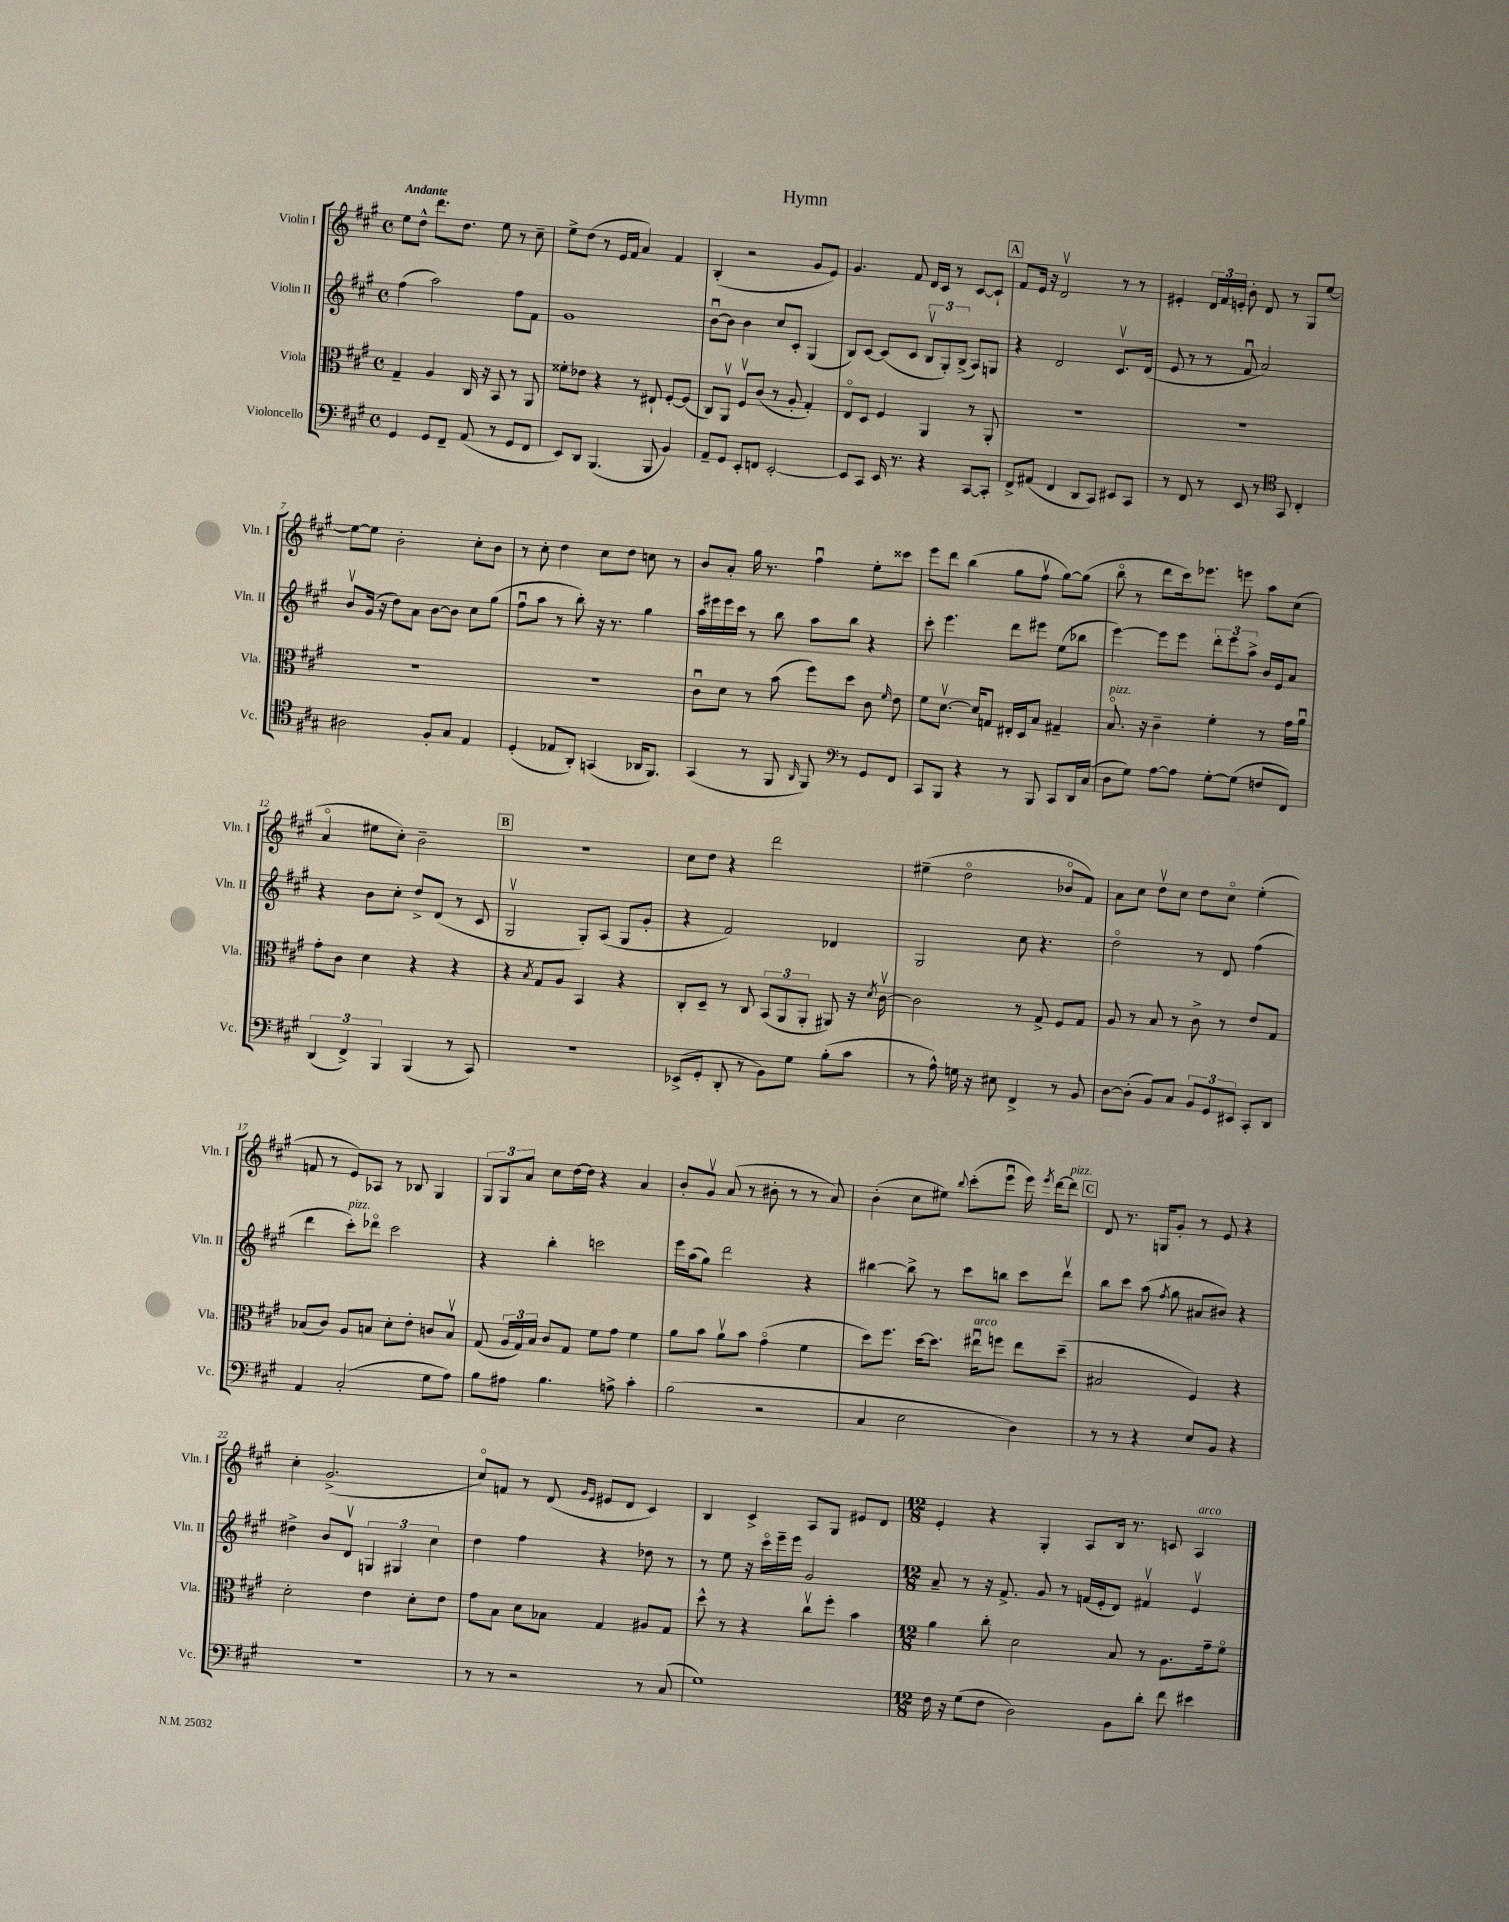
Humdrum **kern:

**kern	**kern	**kern	**kern
*part4	*part3	*part2	*part1
*staff4	*staff3	*staff2	*staff1
*I"Violoncello	*I"Viola	*I"Violin II	*I"Violin I
*I'Vc.	*I'Vla.	*I'Vln. II	*I'Vln. I
*clefF4	*clefC3	*clefG2	*clefG2
*k[f#c#g#]	*k[f#c#g#]	*k[f#c#g#]	*k[f#c#g#]
*M4/4	*M4/4	*M4/4	*M4/4
*met(c)	*met(c)	*met(c)	*met(c)
=1	=1	=1	=1
!	!	!	!LO:TX:a:B:t=Andante
4GG#/	4G#~/	(4ff#\	8ee\L
.	.	.	8dd^^\J
8GG#/L	4A/	2aa\)	8.ddd\L
8FF#~/J	.	.	.
.	.	.	8.dd\J
(8AA/	16C#/	.	.
.	16r	.	.
8r	8BB/	.	8ee\
8GG#/L	8r	8ff#\L	8r
8FF#/J	8AA/	8f#\J	8cc#~\
=2	=2	=2	=2
8EE/L)	8f##X'\L	1g#	8ee^\L
8DD/J	8e-X\J	.	(8dd\J
(4.BBB/	4r	.	8r
.	.	.	16e/LL
.	.	.	16f#/JJ
.	8r	.	4a/)
8BBB/	8E#X`/	.	.
4BB/)	[8F#'/L	.	4f#/
.	(8F#/J]	.	.
=3	=3	=3	=3
8AA~/L	8C#/L)	[8bu\L	(4B'/
8GG#/J	8AAv/J	8b\J]	.
8EE'/L	8F#v/L	4b\	2r
8FFn/J	(8c#/J	.	.
[2EE'/	8r	8cc#/L	.
.	8A'/	8c#'/J	.
.	4G#'/)	(4G#/	8g#/L
.	.	.	8e/J)
=4	=4	=4	=4
8EE/L]	8E/L	8B/L)	4.g#/
8CC#/J	8D/J	[8c#/J	.
16EE/	4F#/	(8c#/L]	.
8.r	.	.	.
.	.	8c#/J	8f#/
4r	4AA/	12Bv/L	16d/LL
.	.	.	16c#/JJ
.	.	12G#'/)	.
.	.	.	8r
.	.	(12B^/J	.
[8CC#/L	8r	8A/L)	[8c#/L
8CC#'/J]	8AA'/	8Gn/J	8c#`/J]
!!LO:REH:place=s1:t=A
=5	=5	=5	=5
8FF#^/L	1r	4r	8f#/L
(8AA#X/J	.	.	16e/Jk
.	.	.	16r
4FF#/	.	2d/	2dv/
8DD/L	.	.	.
8CC#/J)	.	.	.
8EE#X/L	.	8.c#v/L	8r
8CC#/J	.	.	8r
.	.	(16d/Jk	.
=6	=6	=6	=6
8r	1r	8e/	4e#X'/
8FF#/	.	8r	.
8r	.	8r	24d/LL
.	.	.	24f#/
.	.	.	24en'/JJ
8EE/	.	8f#u/	8b'\
8r	.	2a/)	8d/
8GG#/	.	.	8r
4C#'/	.	.	8G#/L
.	.	.	[8ee/J
!!LO:LB:g=z
=7	=7	=7	=7
*clefC4	*	*	*
2A#X\	1r	8bv/L	8ee\L_
.	.	(16g#/Jk	8ee\J]
.	.	16r	.
.	.	8dd\L)	2b'\
.	.	8a\J	.
8F#'/L	.	[8b\L	.
8G#/J	.	8b\J]	.
4E/	.	8cc#\L	8cc#'\L
.	.	(8gg#\J	8b\J
=8	=8	=8	=8
(4D'/	1r	8ff#u\L	8r
.	.	8aa\J	8cc#'\
8E-X/L	.	8r	4dd\
8AA'/J)	.	8bb'\)	.
(4GGn/	.	16r	8cc#\L
.	.	8.r	.
.	.	.	8dd\J
16AA-X/KL	.	4gg#\	8ccn\
8.FF#/J)	.	.	.
.	.	.	8r
=9	=9	=9	=9
(4GG#/	8c#u\L	16aa\LL	8b/L
.	.	16eee#X\	.
.	8d\J	16eee#\	8a'/J
.	.	16ccc#\JJ	.
8r	8r	8r	16gg#\
.	.	.	8.r
8FF#/	(8b\	8bb\	.
16qqAA/	.	.	.
8FF#/)	8ff#\L)	8aa\L	4ff#u\
8r	8dd\J	8bb\J	.
8GG#/L	8c#\	4r	8ee'\L
.	16qqf#/	.	.
8FF#/J	8e\	.	8ccc##X\J
=10	=10	=10	=10
*clefF4	*	*	*
8CC#/L	8f#\L	8ccc#'\	8eee\L
8BBB/J	[8.dv\J	4.eee\	8ddd\J
4r	.	.	(4bb\
.	16d/KL]	.	.
.	8Gn/J	.	.
8r	16E#X'/LL	8ddd\L	8gg#\L
.	16D/J	.	.
8BBB/	8B/J	8eee#X\J	8ff#v\J
8CC#/L	4G#X~/	(8ee\L	[8gg#\L)
16DD/L	.	8bb-X\J	(8gg#\J]
(16C#/JJ	.	.	.
=11	=11	=11	=11
!	!LO:TX:a:i:t=pizz.	!	!
8D\L	8.B/	[4eee\)	8bb\
8G#\J)	.	.	8r
.	16r	.	.
[8A\L	4c#~\	8eee\L]	8ddd\L
8A\J]	.	8eee\J	16ccc#\k)
.	.	.	8.eee-X\J
[8G#'\L	4f#'\	12ddd'\L	.
.	.	12eee\	.
(8G#\J]	.	.	8eeen\
.	.	12aa^\J	.
8Fn/L	8r	16b/LL	8aa\L
.	.	16e/J	.
8FF#/J)	16g#\LL	8a/J	(8cc#\J
.	16au\JJ	.	.
!!LO:LB:g=z
=12	=12	=12	=12
(6DD/	8g#'\L	4r	4a/
.	8c#\J	.	.
6FF#^/)	.	.	.
.	4d\	8b\L	8ee#X\L
6BBB/	.	.	.
.	.	8cc#'\J	8cc#'\J)
(4BBB/	4r	8dd^/L	2b~\
.	.	(8d/J	.
8r	4r	8r	.
8CC#/)	.	8c#/	.
!!LO:REH:place=s1:t=B
=13	=13	=13	=13
1r	4r	2G#v/	1r
.	8qB/	.	.
.	8G#/L	.	.
.	8A/J	.	.
.	4BB/	8G#'/L)	.
.	.	(8A/J	.
.	4r	8G#/L	.
.	.	8g#'/J	.
=14	=14	=14	=14
(8EE-X^/L	8C#'/L	4r	8cc#\L
8GG#'/J	8D~/J	.	8dd\J
8DD'/	8r	2f#/)	4r
8r	8C#/	.	.
8BB\L)	(12BB/L	.	2ddd\
.	12AA/	.	.
8G#\J	.	.	.
.	12AA'/J	.	.
(8B'\L	8AA#X/)	4d-X/	.
8c#\J	16r	.	.
.	8qd/	.	.
.	[16c#v\	.	.
=15	=15	=15	=15
8r	2c#\]	2G#/	(4ee#X~\
8A^^\)	.	.	.
16Gn\	.	.	2dd\
16r	.	.	.
8E#X\	.	.	.
4FF#^/	8r	8cc#\	.
.	8G#^/	4.r	.
8r	8F#/L	.	8b-X/L
8BB/	8G#/J	.	8f#/J)
=16	=16	=16	=16
[8D\L	8A/	2dd\	8a\L
(8D'\J]	8r	.	8cc#\J
8BB/L)	8B/	.	8ddv\L
8C#/J	8r	.	8cc#\J
12BB/L	8c#^\	8r	8dd\L
12GG#/	.	.	.
.	8r	8d/	8cc#\J
12EE#X/J	.	.	.
8CC#'/L	8e/L	(4ff#\	(4ee'\
8DD/J	8G#/J	.	.
!!LO:LB:g=z
=17	=17	=17	=17
4AA/	(8B-X/L	4ddd\	8fn/
.	8c#/J)	.	8r
!	!	!LO:TX:a:i:t=pizz.	!
(2C#'/	8A/L	8ccc#'\L)	8e/L)
.	8Bn/J	8ddd-X\J	8A-X/J
.	8d'\L	2ccc#\	8r
.	8e'\J	.	8B-X/
8G#\L	8cn/L	.	4G#/
8A\J)	8Bv/J	.	.
=18	=18	=18	=18
8B\L	(8G#/	4r	12G#/L
.	.	.	12G#/
8A#X\J	24A/LL	.	.
.	24G#/)	.	12a/J
.	24B/JJ	.	.
4.B\	8c#/L	4bb'\	8cc#\L
.	8G#/J	.	[16dd\L
.	.	.	16dd\JJ]
.	8f#\L	2cccn\	4r
8An^\	8g#\J	.	.
4c#'\	4f#\	.	4a/
=19	=19	=19	=19
(2B\	8a\L	16eee\LL	8b'/L
.	.	(16aa\J	.
.	8b\J	8gg#\J)	8g#v/J
.	8av\L	2ddd\	(8a/
.	8b\J	.	8r
2r	(4g#\	.	8b#X'\
.	.	.	8r
.	4f#\	4r	8r
.	.	.	8a/)
=20	=20	=20	=20
4C#/	8dd\L)	[4bb#X\	(4b'\
.	8.ff#\J	.	.
2E\	.	8bb#^\]	8cc#\L
.	[16dd\KL	.	.
.	8.dd\J]	8r	8ee#X\J)
.	.	.	8qqbb/
.	.	8ccc#\L	(8ccc#'\L
!	!LO:TX:a:i:t=arco	!	!
.	16ee#Xu\KL	.	.
.	8ffn\J	8bbn\J	8eeeu\J
4D\)	8ee#\L	8ccc#\L	16eee\)
.	.	.	8qeee/
.	.	.	[16ddd\KL
!	!	!	!LO:TX:a:i:t=pizz.
.	(8dd~\J	8dddv\J	8ddd\J]
!!LO:REH:place=s1:t=C
=21	=21	=21	=21
8r	2B#X/	8bb\L	8d/
8r	.	8ccc#\J	8.r
4r	.	(8aa\	.
.	.	.	16Gn/KL
.	.	8qff#/	.
.	.	8gg#\	8g#'/J
8E/L	4F#/)	8a#X/L	8r
8BB/J	.	8b#X/J)	8e/
4r	4r	4r	4r
!!LO:LB:g=z
=22	=22	=22	=22
1r	2d'\	4dd#X^\	4cc#'\
.	.	8b/L	(2.g#^/
.	.	8dv/J	.
.	4e\	6Gn/	.
.	.	6G#X/	.
.	8d'\L	.	.
.	.	6cc#\	.
.	8e\J	.	.
=23	=23	=23	=23
8r	8g#\L	4dd\	8cc#/L)
8r	8B\J	.	8fn/J
2r	8d\L	4ff#\	8r
.	8B-X\J	.	(8d/
.	.	.	16qqg#/LL
.	.	.	16qqe/JJ
.	4G#/	4r	8e#X/L
.	.	.	8d/J
8r	8A#X/L	8dd-X\	4c#/)
(8C#/	8G#/J	8r	.
=24	=24	=24	=24
1G#)	8dd^^\	8r	4B/
.	8r	8ee\	.
.	4r	16r	4c#^/
.	.	16ccc#\LL	.
.	.	16eee~\	.
.	.	16eee\JJ	.
.	8cc#v\L	2g#/	8A/L
.	8ff#'\J	.	8G#/J
.	4b\	.	8e#X/L
.	.	.	8d/J
=25	=25	=25	=25
*M12/8	*M12/8	*M12/8	*M12/8
16F#\	4a\	8a~/	4e'/
16r	.	.	.
(8G#\L	.	8r	.
8F#\J	8cc#'\	16r	4r
.	.	8.f#^/	.
2D\)	2d\	.	.
.	.	8g#/	4G#'/
.	.	8r	.
.	.	(16fn/LL	8A/L
.	.	16e'/J	.
8BB\L	8B/	8d/J)	16B/Jk
.	.	.	8.r
8d'\J	8r	4f#Xv/	.
8f#\	8.A\L	.	8cn/
!	!	!	!LO:TX:a:i:t=arco
4e#X\	.	4ev/	4A/
.	16g#~\k	.	.
.	8f#\J	.	.
==	==	==	==
*-	*-	*-	*-
